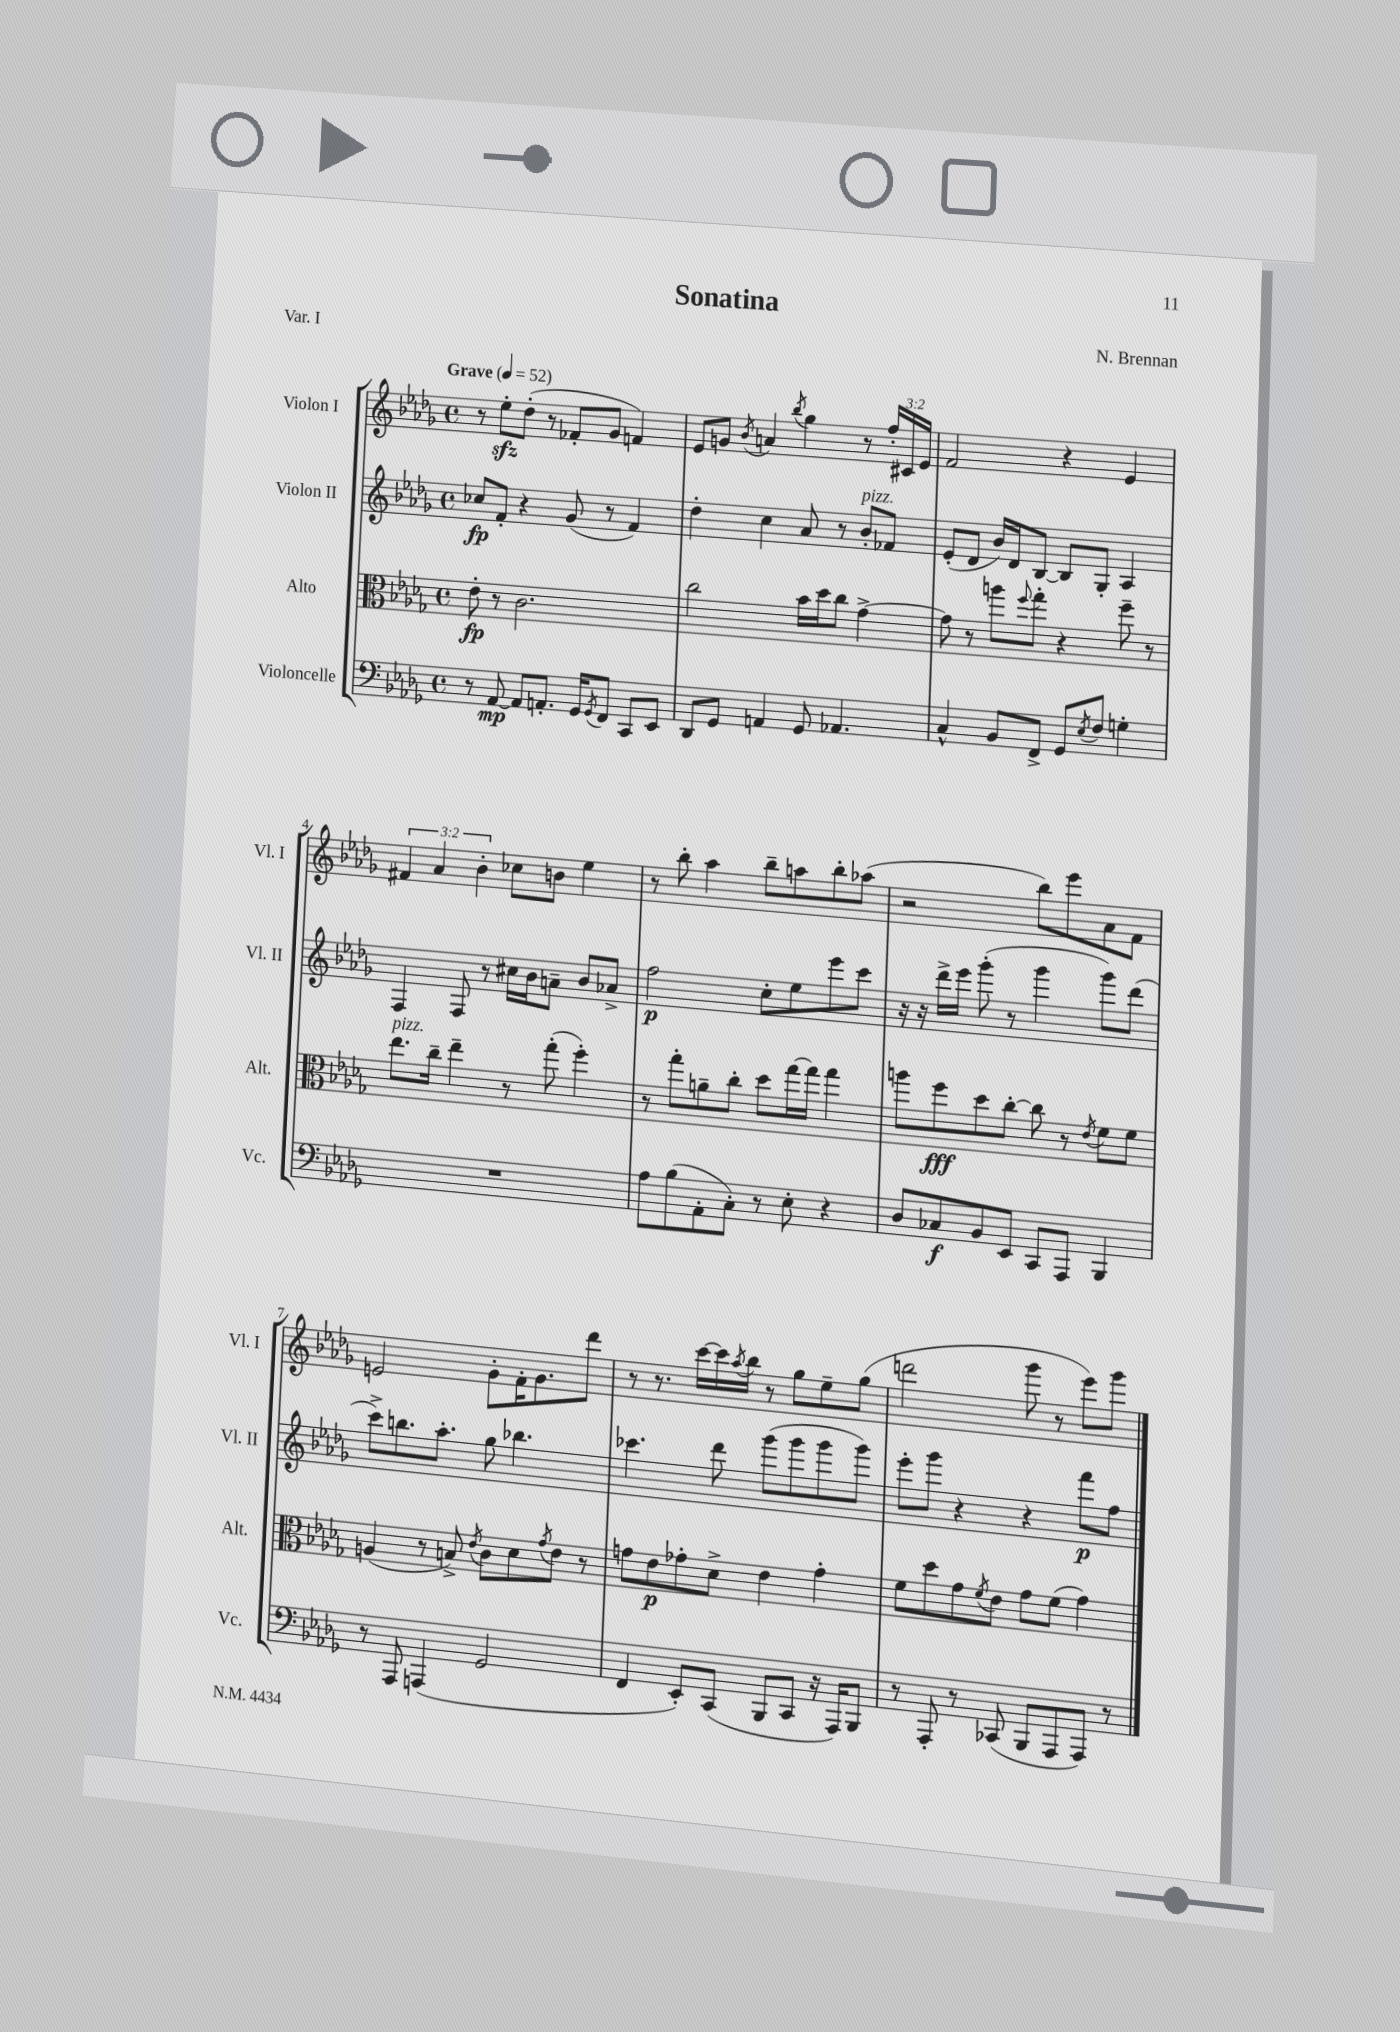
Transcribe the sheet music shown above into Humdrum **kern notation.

**kern	**dynam	**kern	**dynam	**kern	**dynam	**kern
*part4	*part4	*part3	*part3	*part2	*part2	*part1
*staff4	*staff4	*staff3	*staff3	*staff2	*staff2	*staff1
*I"Violoncelle	*	*I"Alto	*	*I"Violon II	*	*I"Violon I
*I'Vc.	*	*I'Alt.	*	*I'Vl. II	*	*I'Vl. I
*clefF4	*	*clefC3	*	*clefG2	*	*clefG2
*k[b-e-a-d-g-]	*	*k[b-e-a-d-g-]	*	*k[b-e-a-d-g-]	*	*k[b-e-a-d-g-]
*M4/4	*	*M4/4	*	*M4/4	*	*M4/4
*met(c)	*	*met(c)	*	*met(c)	*	*met(c)
*MM52	*	*MM52	*	*MM52	*	*MM52
=1	=1	=1	=1	=1	=1	=1
!	!	!	!	!	!	!LO:TX:a:B:t=Grave
8r	.	8e-'\	fp	8cc-X/L	fp	8r
[8AA-/	mp	8r	.	8f'/J	.	8ee-zz'\L
8AA-/L]	.	2.c\	.	4r	.	(8dd-'\J
8.AAn'/J	.	.	.	.	.	8r
.	.	.	.	(8g-/	.	8f-X'/L
16GG-/KL	.	.	.	.	.	.
8qGG-/	.	.	.	.	.	.
8FF/J	.	.	.	8r	.	8g-/J
8CC/L	.	.	.	4f/)	.	4fn/)
8EE-/J	.	.	.	.	.	.
=2	=2	=2	=2	=2	=2	=2
8DD-/L	.	2cc\	.	4dd-'\	.	8e-/L
8GG-/J	.	.	.	.	.	8gn/J
.	.	.	.	.	.	8qb-/
4AAn/	.	.	.	4cc\	.	4an/
.	.	.	.	.	.	8qbb-/
8GG-/	.	16b-\LL	.	8a-/	.	4gg-\
.	.	16dd-\J	.	.	.	.
4.AA-X/	.	8cc\J	.	8r	.	.
!	!	!	!	!LO:TX:a:i:t=pizz.	!	!
.	.	[4g-^\	.	8b-'/L	.	8r
.	.	.	.	8f-X/J	.	24ff'/LL
.	.	.	.	.	.	24c#X/
.	.	.	.	.	.	24e-/JJ
=3	=3	=3	=3	=3	=3	=3
4C^^/	.	8g-\]	.	(8e-'/L	.	2f/
.	.	8r	.	8d-/J	.	.
8BB-/L	.	8aan\L	.	16b-/LL)	.	.
.	.	.	.	16d-/J	.	.
.	.	8qqff/	.	.	.	.
8FF^/J	.	8gg-'\J	.	[8B-/J	.	.
8GG-/L	.	4r	.	8B-/L]	.	4r
8qE-/	.	.	.	.	.	.
8F/J	.	.	.	8G-'/J	.	.
4Gn'\	.	8ff~\	.	4A-/	.	4e-/
.	.	8r	.	.	.	.
!!LO:LB:g=z
=4	=4	=4	=4	=4	=4	=4
!	!	!LO:TX:a:i:t=pizz.	!	!	!	!
1r	.	8.ee-\L	.	4F/	.	6f#X/
.	.	.	.	.	.	6a-/
.	.	16cc~\Jk	.	.	.	.
.	.	4ee-~\	.	8F/	.	.
.	.	.	.	.	.	6b-'\
.	.	.	.	8r	.	.
.	.	8r	.	16cc#X\LL	.	8cc-X\L
.	.	.	.	16b-\J	.	.
.	.	(8gg-'\	.	8an~\J	.	8bn\J
.	.	4ff'\)	.	8b-/L	.	4ee-\
.	.	.	.	8a-X^/J	.	.
=5	=5	=5	=5	=5	=5	=5
8A-\L	.	8r	.	2ff\	p	8r
(8B-\	.	8gg-'\L	.	.	.	8bb-'\
8AA-'\	.	8an~\	.	.	.	4aa-\
8C'\J)	.	8cc'\J	.	.	.	.
8r	.	8dd-\L	.	8cc'\L	.	8bb-~\L
8E-'\	.	[16gg-\L	.	8ee-\	.	8aan\
.	.	16gg-\JJ]	.	.	.	.
4r	.	4gg-\	.	8eee-\	.	8bb-'\
.	.	.	.	8ccc\J	.	(8aa-X\J
=6	=6	=6	=6	=6	=6	=6
8D-/L	.	8aan\L	.	16r	.	2r
.	.	.	.	16r	.	.
8C-X/	f	8ff\	fff	16ddd-^\LL	.	.
.	.	.	.	16eee-\JJ	.	.
8BB-/	.	8dd-\	.	(8ggg-'\	.	.
8EE-/J	.	[8cc'\J	.	8r	.	.
8CC/L	.	8cc\]	.	4ggg-\	.	8bb-\L)
8AAA-/J	.	8r	.	.	.	8eee-\
.	.	8qe-/	.	.	.	.
4BBB-/	.	8f\L	.	8ggg-\L)	.	8a-\
.	.	8f\J	.	(8ddd-\J	.	8f\J
!!LO:LB:g=z
=7	=7	=7	=7	=7	=7	=7
8r	.	(4An/	.	8ccc^\L)	.	2en/
8AAA-/	.	.	.	8.bbn\	.	.
(4AAAn/	.	8r	.	.	.	.
.	.	.	.	8.aa-'\J	.	.
.	.	8Bn^/)	.	.	.	.
.	.	8qe-/	.	.	.	.
2GG-/	.	8c\L	.	8gg-\	.	8g-'\L
.	.	8d-\	.	4.bb-X\	.	16f'\K
.	.	.	.	.	.	8.g-\
.	.	8qg-/	.	.	.	.
.	.	8e-\J	.	.	.	.
.	.	8r	.	.	.	8ddd-\J
=8	=8	=8	=8	=8	=8	=8
4FF/	.	8gn\L	.	4.ccc-X\	.	8r
.	.	8e-\	p	.	.	8.r
8EE-'/L)	.	8g-X'\	.	.	.	.
.	.	.	.	.	.	[16ccc\LL
(8CC/J	.	8d-^\J	.	8ddd-\	.	16ccc\]
.	.	.	.	.	.	8qaa-/
.	.	.	.	.	.	16bb-\JJ
8BBB-/L	.	4e-\	.	(8ggg-\L	.	8r
8CC/J	.	.	.	8ggg-\	.	8gg-\L
16r	.	4g-'\	.	8ggg-\	.	8ee-~\
16AAA-/KL)	.	.	.	.	.	.
8BBB-/J	.	.	.	8ggg-\J)	.	(8gg-\J
=9	=9	=9	=9	=9	=9	=9
8r	.	8f\L	.	8eee-'\L	.	2dddn\
8AAA-'/	.	8dd-\	.	8ggg-\J	.	.
8r	.	8g-\	.	4r	.	.
.	.	8qf/	.	.	.	.
(8CC-X/	.	8e-\J	.	.	.	.
8BBB-/L	.	8g-\L	.	4r	.	8ggg-\
8AAA-/	.	(8f\J	.	.	.	8r
8AAA-/J)	.	4g-\)	.	8fff\L	p	8eee-\L)
8r	.	.	.	8ff\J	.	8ggg-\J
==	==	==	==	==	==	==
*-	*-	*-	*-	*-	*-	*-
